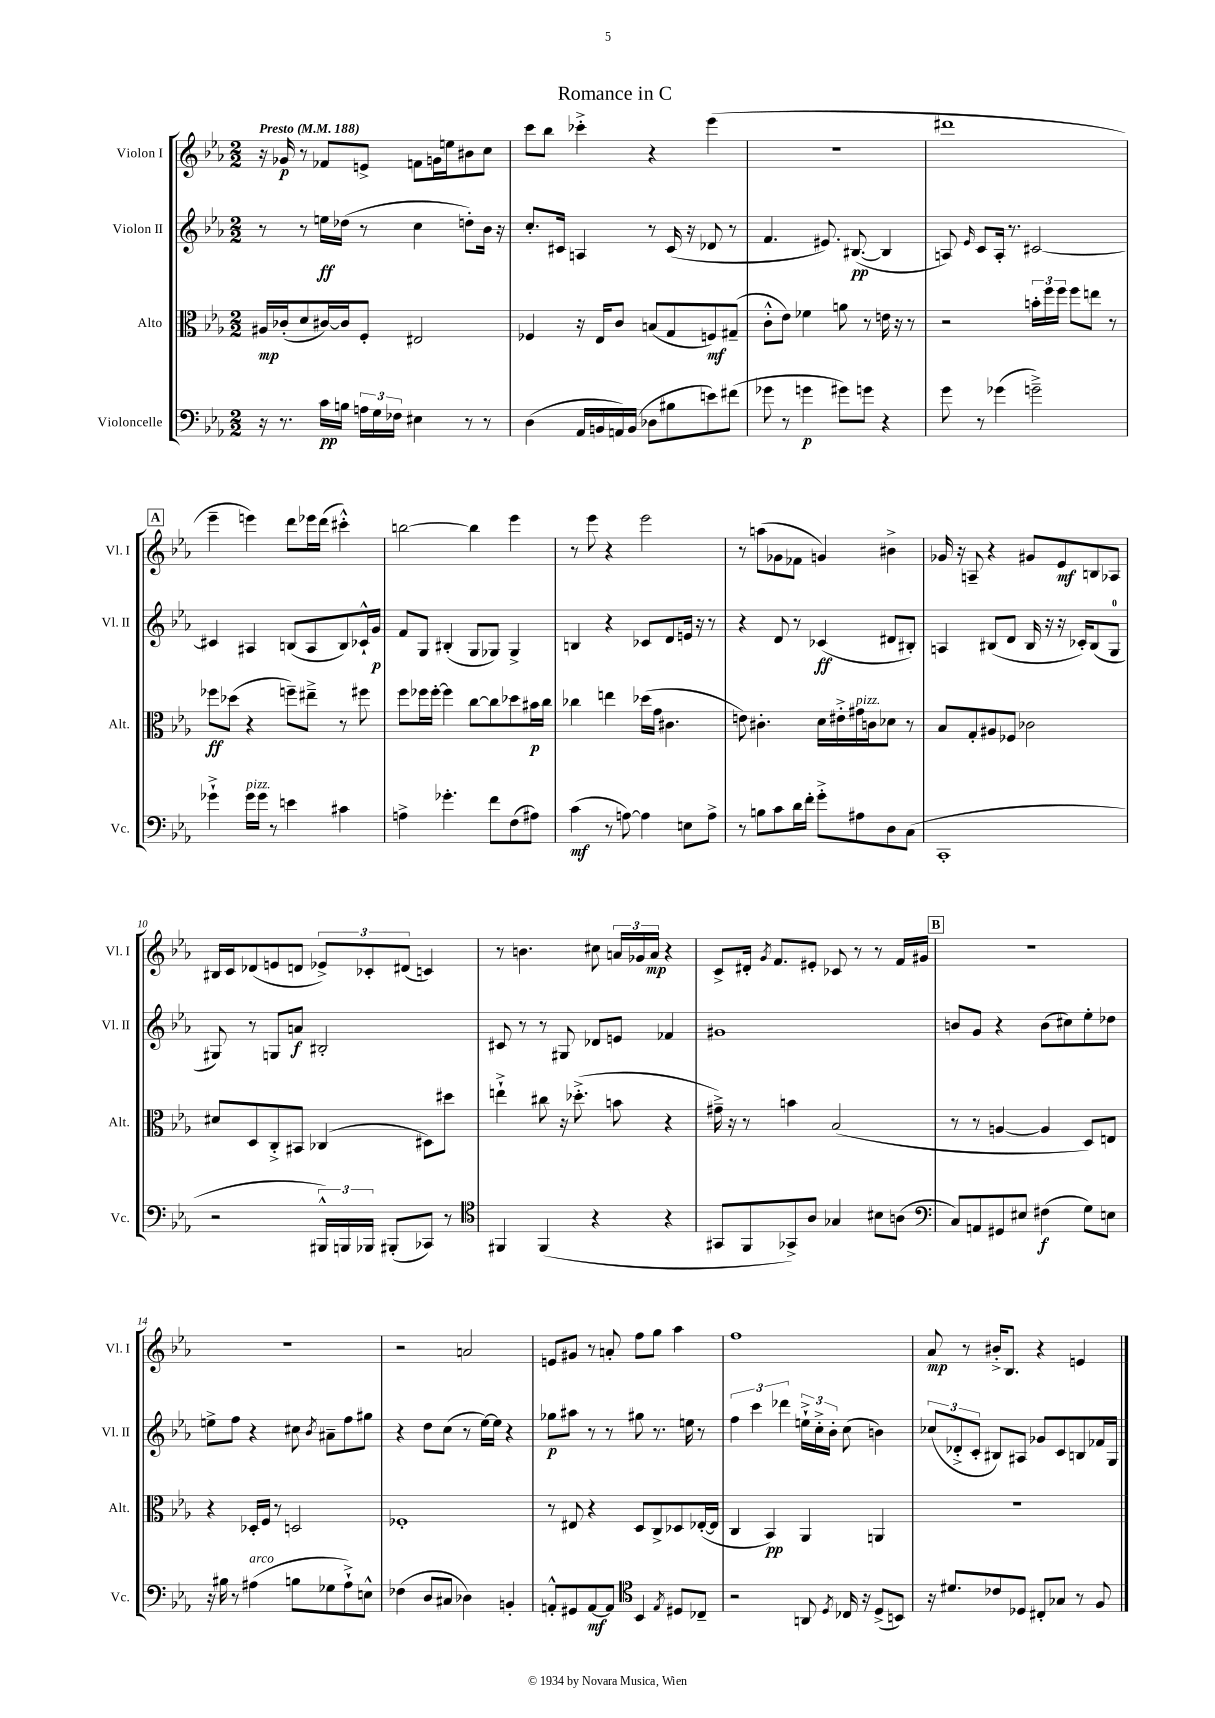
\header { title = "Romance in C" }
<<
\new StaffGroup <<
\new Staff = "s0" \with { instrumentName = "Violon I" shortInstrumentName = "Vl. I" } {
    \clef treble \key ees \major \numericTimeSignature \time 2/2 \tempo "Presto" 4 = 188
    \autoBeamOff r16 ges'16\p r8 fes'8[ e'8]-> f'8[ g'16 e''16 bis'8 c''8] |
    c'''8[ bes''8] ces'''4-.-> r4 ees'''4( |
    r1 |
    dis'''1 |
    \mark \markup { \box "A" } ees'''4-- e'''4) d'''8[ ees'''16 d'''16]( cis'''4-.-^) |
    b''2~ b''4 ees'''4 |
    r8 ees'''8 r4 ees'''2 |
    r8 a''8[( ges'8 fes'8] g'4) bis'4-> |
    ges'16 r16 a8-- r4 gis'8[ ees'8\mf b8 aes8] |
    bis16[ c'16 des'8( e'8 d'8] \tuplet 3/2 { ees'8[->) ces'8-. dis'8]( } c'4) |
    r8 b'4. cis''8 \tuplet 3/2 { a'16[ ges'16 a'16]\mp } r4 |
    c'8[-> dis'16]-. \acciaccatura { g'8 } f'8.[ eis'8]-. ces'8 r8 r8 f'16[ gis'16] |
    \mark \markup { \box "B" } r1 |
    R1 |
    r2 a'2 |
    e'8[ gis'8] r8 a'8-. f''8[ g''8] aes''4 |
    f''1 |
    aes'8\mp r8 bis'16[-.-> bes8.] r4 e'4 \bar "|." |
}
\new Staff = "s1" \with { instrumentName = "Violon II" shortInstrumentName = "Vl. II" } {
    \clef treble \key ees \major \numericTimeSignature \time 2/2
    \autoBeamOff r8 r8 e''16[\ff des''16]( r8 c''4 d''8[-.) bes'16] r16 |
    c''8.[-. cis'16] a4 r8 cis'16( r16 des'8 r8 |
    f'4. eis'8.) bis8.~\pp( bis4 |
    a8) \grace { ees'16 } c'8[ a16]-. r8. cis'2~ |
    \mark \markup { \box "A" } cis'4 ais4 b8[( ais8 b8) ces'16-!-^ g'16]\p |
    f'8[ g8] bis4-.( g8[ ges8]) ges4-> |
    b4 r4 ces'8[ d'8 e'16] r16 r8 |
    r4 d'8 r8 ces'4\ff( dis'8[ bis8]-.) |
    a4 bis8[( d'8] bis16 r16 r16 ces'16[-.) bis8( g8]-0 |
    gis8) r8 g8[ a'8]\f bis2-. |
    cis'8 r8 r8 gis8 des'8[ e'8] fes'4 |
    gis'1 |
    \mark \markup { \box "B" } b'8[ g'8] r4 b'8[( cis''8) ees''8-. des''8] |
    e''8[-> f''8] r4 cis''8 \acciaccatura { bes'8 } ais'8[-- f''8 gis''8] |
    r4 d''8[ c''8]( r8 ees''16[~) ees''16] r4 |
    ges''8[\p ais''8] r8 r8 gis''8 r8. e''16 r8 |
    \tuplet 3/2 { f''4 c'''4 des'''4 } \tuplet 3/2 { e''16[-!-> c''16-.-> bes'16]-. } c''8( b'4) |
    \tuplet 3/2 { ces''8[( des'8-.-> c'8]-. } bis8[) ais8] ges'8[ c'8 b8 fes'16 g16] \bar "|." |
}
\new Staff = "s2" \with { instrumentName = "Alto" shortInstrumentName = "Alt." } {
    \clef alto \key ees \major \numericTimeSignature \time 2/2
    \autoBeamOff ais16[\mp ces'16-.( d'8 cis'16~) cis'16 f8]-. eis2 |
    fes4 r16 ees16[ c'8] b8[( g8 f8\mf) gis8]--( |
    c'8[-.-^ ees'8]) fes'4 a'8 r8 e'16 r16 r8 |
    r2 \tuplet 3/2 { b'16[-. f''16 f''16] } f''8[ e''8] r8 |
    \mark \markup { \box "A" } fes''8[\ff des''8]( r4 f''8[--) eis''8]---> r8 fis''8 |
    f''8[ fes''16 fes''16]~-. fes''4 c''8[~ c''8 des''8 bis'16\p c''16] |
    ces''4 e''4 des''16[( g'16] cis'4. |
    e'8) cis'4.-. d'16[ eis'16-.-> gis'16^\markup { \italic "pizz." } c'16 des'8] r8 |
    bes8[ g8-. ais8 fes8] ces'2 |
    dis'8[ d8 c8-.-> bis,8] ces4( dis8[) dis''8] |
    e''4-!-> cis''8 r16 des''8.-.->( b'8 r4 |
    gis'16--->) r16 r8 b'4 bes2( |
    \mark \markup { \box "B" } r8 r8 a4~ a4 d8[) e8] |
    r4 des16[-. f16] r8 d2 |
    fes1-. |
    r8 eis8 r4 d8[ c8-> des8 ees16~-.( ees16] |
    c4 bes,4\pp) aes,4 a,4 |
    R1 \bar "|." |
}
\new Staff = "s3" \with { instrumentName = "Violoncelle" shortInstrumentName = "Vc." } {
    \clef bass \key ees \major \numericTimeSignature \time 2/2
    \autoBeamOff r16 r8. c'16[\pp b16] \tuplet 3/2 { a16[ g16 fes16] } eis4 r8 r8 |
    d4( aes,16[ b,16 a,16) b,16]( des8[ bis8 e'8) fis'8]( |
    ges'8 r8 g'4\p gis'8[) g'8] r4 |
    g'8 r8 ges'4( g'2--->) |
    \mark \markup { \box "A" } ges'4-!-> ges'16[^\markup { \italic "pizz." } ges'16] r8 e'4 cis'4 |
    a4-> ges'4.-. f'8[ f8( ais8]) |
    c'4\mf( r8 a8~) a4 e8[ a8]-> |
    r8 b8[ c'8 d'16 f'16]-. g'8[-.-> ais8 d8 c8]( |
    c,1-. |
    r2 \tuplet 3/2 { bis,,16[-^) b,,16 bes,,16] } bis,,8[-.( ces,8]) r8 |
    \clef tenor fis,4 fis,4( r4 r4 |
    gis,8[ f,8 ges,8->) aes8] ges4 bis8[ a8]( |
    \mark \markup { \box "B" } \clef bass c8[) a,8 gis,8 eis8] fis4\f( g8[) e8] |
    r16 bis16 r8 ais4^\markup { \italic "arco" }( b8[ ges8 ais8-!->) e8]-^ |
    fes4( d8[ cis8] des4) b,4-. |
    a,8[-.-^ gis,8 a,8~\mf a,8] \clef tenor bes,4 \acciaccatura { ees8 } dis8[ ces8]-- |
    r2 a,8 \acciaccatura { d8 } ces16 r16 d8[->( b,8]) |
    r16 dis'8.[ ces'8 des8] cis8[-. ges8] r8 f8 \bar "|." |
}
>>
>>
